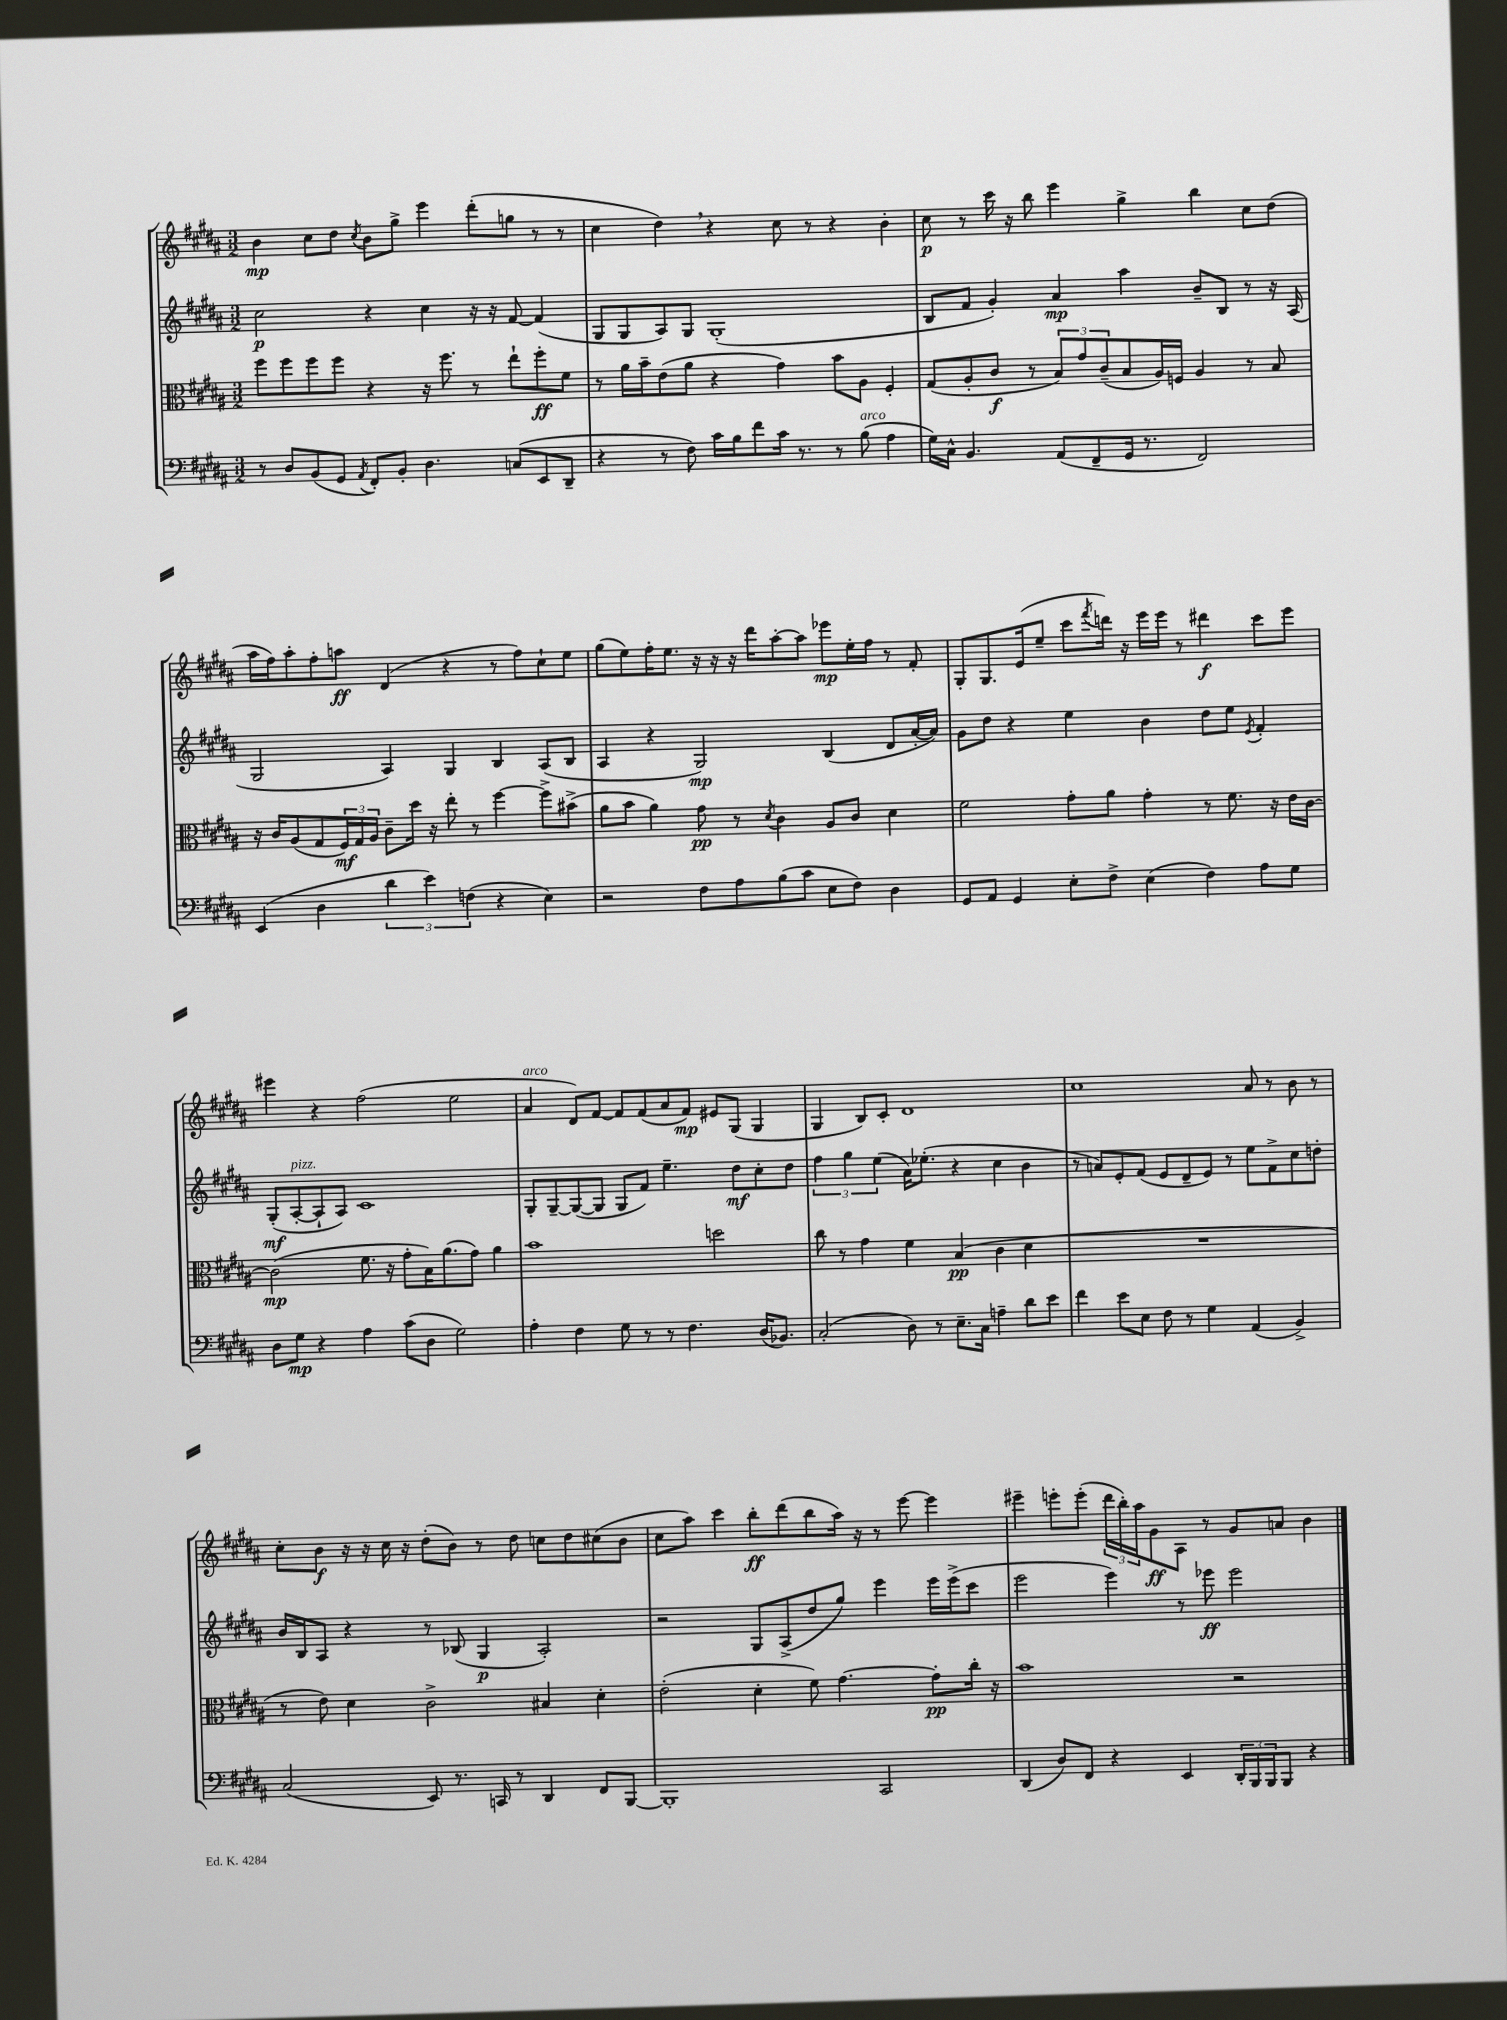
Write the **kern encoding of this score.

**kern	**kern	**kern	**kern
*staff4	*staff3	*staff2	*staff1
*clefF4	*clefC3	*clefG2	*clefG2
*k[f#c#g#d#a#]	*k[f#c#g#d#a#]	*k[f#c#g#d#a#]	*k[f#c#g#d#a#]
*M3/2	*M3/2	*M3/2	*M3/2
8r	8ff#	2cc#	4b
8D#	8ff#	.	.
(8BB	8ff#	.	8cc#
8GG#	8ff#	.	8dd#
8qAA#	.	.	8qcc#
8FF#')	4r	4r	8b
8BB'	.	.	8gg#^
4.D#	16r	4cc#	4eee
.	8.ff#	.	.
.	8r	16r	(8ddd#'
.	.	16r	.
(8C	8ee`	[8f#	8gg
8EE	8ff#'	(4f#]	8r
8DD#~	8f#	.	8r
=	=	=	=
4r	8r	8G#	4cc#
.	16a#	8G#	.
.	16b~	.	.
8r	(8e	8A#)	4dd#)
8F#)	8a#	8G#	.
16c#	4r	(1G#'	4r
16B	.	.	.
8f#	.	.	.
16c#	4g#)	.	8cc#
8.r	.	.	.
.	.	.	8r
8r	8b	.	4r
(8B	8A#	.	.
4A#	4F#'	.	4b'
=	=	=	=
16G#)	(8G#	8B	8cc#
16C#^^	.	.	.
4.BB	8A#'	8f#	8r
.	8c#	4g#')	16ccc#
.	.	.	16r
.	8r	.	8bb
(8AA#	12B)	4a#	4eee
.	12g#	.	.
8FF#~	.	.	.
.	(12c#~	.	.
16GG#	8B	4aa#	4gg#^
8.r	.	.	.
.	16A#)	.	.
.	16F	.	.
2FF#)	4A#	8b~	4bb
.	.	8B	.
.	8r	8r	8cc#
.	8B	16r	(8dd#
.	.	(16A#	.
=	=	=	=
(4EE	16r	2G#	16aa#
.	16c#	.	16ff#)
.	(8A#	.	8aa#'
4D#	8G#	.	8ff#'
.	24F#)	.	8aa
.	24G#	.	.
.	24A#	.	.
6d#	8c#~	4A#)	(4d#
.	16dd#	.	.
6e)	.	.	.
.	16r	.	.
.	8ee'	4G#	4r
(6F	.	.	.
.	8r	.	.
4r	[4ff#	4B	8r
.	.	.	8ff#)
4E)	8ff#^]	(8A#	8cc#`
.	(8b#^	8B	8ee
=	=	=	=
2r	8a#	4A#	(8gg#
.	8b	.	8ee)
.	4a#)	4r	16ff#'
.	.	.	8.ee
8F#	8g#	2G#)	16r
.	.	.	16r
8A#	8r	.	16r
.	.	.	16ddd#
.	8qd#	.	.
(8B	4c#	.	[8aa#'
8c#	.	.	8aa#]
8E	8A#	(4B	8eee-
8F#)	8c#	.	16ee'
.	.	.	16ff#
4D#	4d#	8d#	8r
.	.	[16a#'	8f#'
.	.	16a#])	.
=	=	=	=
8GG#	2f#	8g#	8G#'
8AA#	.	8dd#	8.G#
4GG#	.	4r	.
.	.	.	(16e
.	.	.	8ee~
8E'	8g#'	4ee	8ccc#
.	.	.	8qfff#
8F#^	8a#	.	16ddd)
.	.	.	16r
(4E	4g#'	4b	16eee
.	.	.	16eee
.	.	.	8r
4F#)	8r	8dd#	4ddd#
.	8.f#	8ee	.
.	.	8qe	.
8A#	.	4f#'	8ccc#
.	16r	.	.
8G#	16e	.	8eee
.	[16c#	.	.
=	=	=	=
8D#	(2c#]	(8G#'	4eee#
8G#	.	[8A#'	.
4r	.	8A#`]	4r
.	.	8A#)	.
4A#	8.f#	1c#	(2ff#
.	16r	.	.
(8c#	8g#'	.	.
8D#	16B)	.	.
.	(8.a#	.	.
2G#)	.	.	2ee
.	8g#)	.	.
.	4a#	.	.
=	=	=	=
4A#'	1b	8G#'	4a#
.	.	[8G#~	.
4F#	.	(8G#_	8d#)
.	.	8G#]	[8f#
8G#	.	8G#	8f#]
8r	.	8f#)	(8f#
8r	.	4.ee~	8a#
4.F#	.	.	8f#)
.	2dd	.	8e#
.	.	8dd#	(8G#
(16D#	.	8cc#'	4G#
8.BB-)	.	.	.
.	.	8dd#	.
=	=	=	=
(2C#'	8cc#	6ff#	4G#
.	8r	.	.
.	.	6gg#	.
.	4g#	.	8B)
.	.	(6ee	.
.	.	.	8c#'
8D#)	4f#	16a#)	1d#
.	.	(8.ee-'	.
8r	.	.	.
8.E~	(4B	4r	.
16C#	.	.	.
4A~	4c#	4cc#	.
8d#	4d#	4b	.
8e	.	.	.
=	=	=	=
4f#	1.r	8r	1cc#
.	.	8a)	.
8e	.	8e'	.
8E	.	(8f#	.
8F#	.	8e	.
8r	.	8d#~	.
4G#	.	8e)	.
.	.	8r	.
(4AA#	.	8ee	8a#
.	.	8f#^	8r
4BB^)	.	8cc#	8b
.	.	8dd'	8r
=	=	=	=
(2C#	8r	16b	8cc#'
.	.	16B	.
.	8e)	8A#	8b
.	4d#	4r	16r
.	.	.	16r
.	.	.	16cc#
.	.	.	16r
8EE)	2c#^	8r	(8dd#'
8.r	.	(8B-	8b)
.	.	4G#	8r
16CC	.	.	.
8r	.	.	8dd#
4DD#	4B#	2A#')	8cc
.	.	.	8dd#
8FF#	4d#'	.	(8cc#
[8BBB	.	.	8b
=	=	=	=
1BBB']	(2e'	2r	8cc#
.	.	.	8aa#)
.	.	.	4ccc#
.	4d#'	8G#	8bb'
.	.	(8A#^	(8ddd#
.	8f#)	8dd#	8bb
.	[4.g#	8gg#)	16aa#)
.	.	.	16r
2CC#	.	4eee	8r
.	.	.	[8eee
.	8g#']	16eee	4eee]
.	.	(16eee^	.
.	16cc#'	8ccc#	.
.	16r	.	.
=	=	=	=
(4DD#	1b	2eee	4eee#~
8D#)	.	.	8eee'
8FF#	.	.	(8eee'
4r	.	4eee)	24ddd#
.	.	.	24bb')
.	.	.	24aa#
.	.	.	8g#
4EE	.	8r	8A#
.	.	8eee-	8r
24DD#'	2r	2eee-	8g#
24BBB	.	.	.
24BBB	.	.	.
8BBB	.	.	8a
4r	.	.	4b
==	==	==	==
*-	*-	*-	*-
